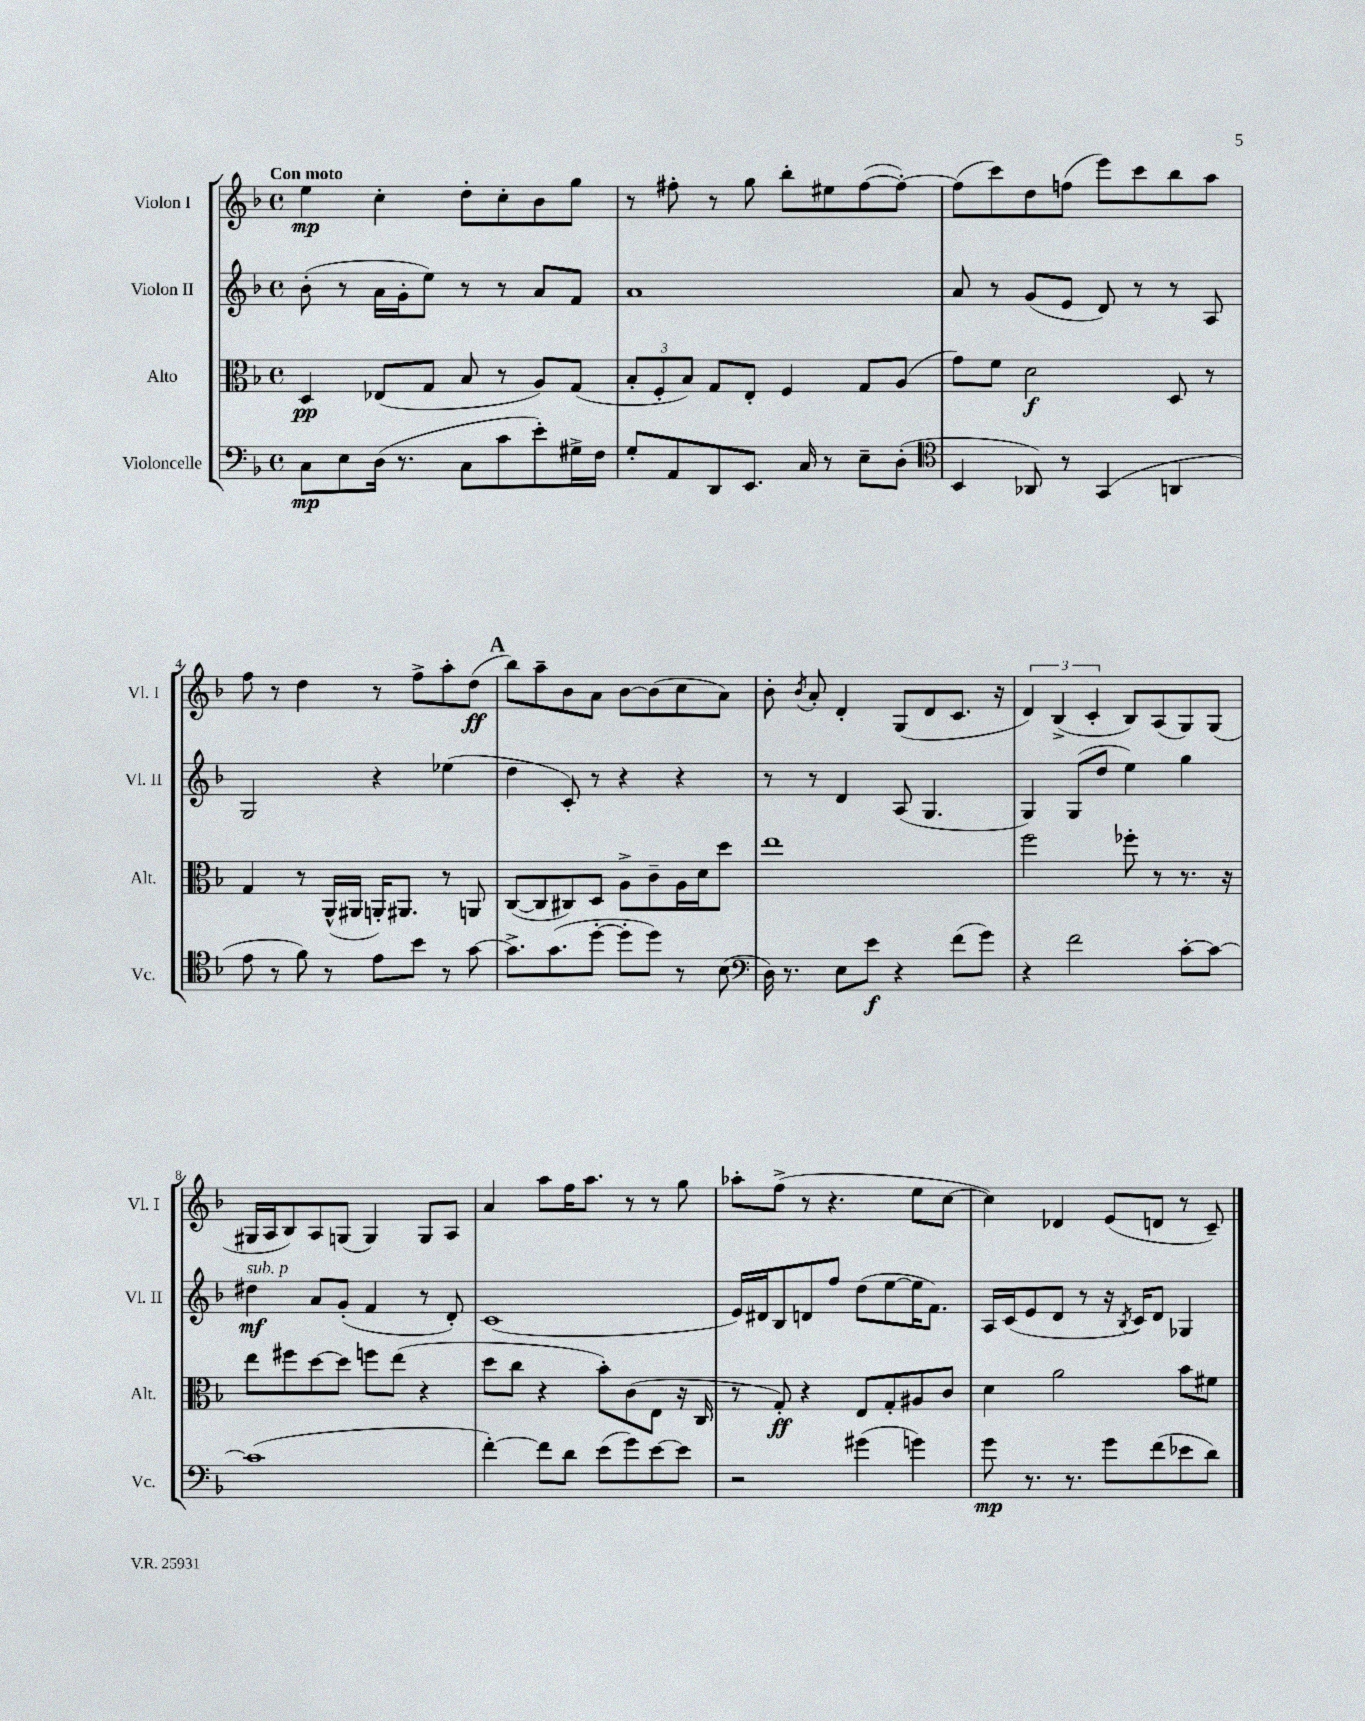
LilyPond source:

<<
\new StaffGroup <<
\new Staff = "s0" \with { instrumentName = "Violon I" shortInstrumentName = "Vl. I" } {
    \clef treble \key f \major \defaultTimeSignature \time 4/4 \tempo "Con moto"
    \autoBeamOff e''4\mp c''4-. d''8[-. c''8-. bes'8 g''8] |
    r8 fis''8-. r8 g''8 bes''8[-. eis''8 fis''8~( fis''8]~-.) |
    fis''8[( c'''8) d''8 f''8]( e'''8[) c'''8 bes''8 a''8] |
    f''8 r8 d''4 r8 f''8[-> a''8-. d''8]\ff( |
    \mark \markup { \bold "A" } bes''8[) a''8-- bes'8 a'8] bes'8[~ bes'8( c''8 a'8]) |
    bes'8-. \acciaccatura { bes'8 } a'8-. d'4-. g8[( d'8 c'8.] r16 |
    \tuplet 3/2 { d'4) bes4->( c'4-. } bes8[) a8( g8) g8]( |
    gis16[ a16 bes8) a8 g8]( g4) g8[ a8] |
    a'4 a''8[ f''16 a''8.] r8 r8 g''8 |
    aes''8[-. f''8]->( r8 r4. e''8[ c''8]~ |
    c''4) des'4 e'8[( d'8] r8 c'8--) \bar "|." |
}
\new Staff = "s1" \with { instrumentName = "Violon II" shortInstrumentName = "Vl. II" } {
    \clef treble \key f \major \defaultTimeSignature \time 4/4
    \autoBeamOff bes'8-.( r8 a'16[ g'16-. e''8]) r8 r8 a'8[ f'8] |
    a'1 |
    a'8 r8 g'8[( e'8] d'8) r8 r8 a8 |
    g2 r4 ees''4( |
    \mark \markup { \bold "A" } d''4 c'8-.) r8 r4 r4 |
    r8 r8 d'4 a8( g4. |
    g4) g8[( d''8] e''4) g''4 |
    dis''4\mf^\markup { \italic "sub. p" } a'8[ g'8]-.( f'4 r8 d'8-.) |
    c'1( |
    e'16[) dis'16 bes8 d'8 f''8] d''8[( e''8~ e''16 f'8.]) |
    a16[ c'16( e'8 d'8] r8 r16 \acciaccatura { bes8 } c'16[) d'8] ges4 \bar "|." |
}
\new Staff = "s2" \with { instrumentName = "Alto" shortInstrumentName = "Alt." } {
    \clef alto \key f \major \defaultTimeSignature \time 4/4
    \autoBeamOff d4\pp ees8[( g8] bes8 r8 a8[) g8]( |
    \tuplet 3/2 { bes8[-. f8-. bes8]) } g8[ e8]-. f4 g8[ a8]( |
    g'8[) f'8] d'2\f d8 r8 |
    g4 r8 a,16[-^( ais,16] a,16[-.) ais,8.] r8 a,8 |
    \mark \markup { \bold "A" } c8[~( c8 cis8) d8] a8[-> c'8-- a16 d'16 d''8] |
    e''1 |
    f''2 fes''8-. r8 r8. r16 |
    e''8[ fis''8 d''8~ d''8] f''8[ e''8]( r4 |
    d''8[ c''8] r4 bes'8[-.) c'8( e8] r16 c16 |
    r8 g8-.\ff) r4 e8[ g8-. ais8 c'8] |
    d'4 a'2 bes'8[ fis'8] \bar "|." |
}
\new Staff = "s3" \with { instrumentName = "Violoncelle" shortInstrumentName = "Vc." } {
    \clef bass \key f \major \defaultTimeSignature \time 4/4
    \autoBeamOff c8[\mp e8 d16]( r8. c8[ c'8 e'8-.) gis16-> f16] |
    g8[-. a,8 d,8 e,8.] c16 r8 e8[-- d8]-.( |
    \clef tenor bes,4 aes,8) r8 g,4( a,4 |
    e'8 r8 f'8) r8 e'8[ bes'8] r8 g'8~ |
    \mark \markup { \bold "A" } g'8.[-> g'8.( d''8]~-. d''8[-. d''8]) r8 bes8( |
    \clef bass d16) r8. e8[ e'8]\f r4 f'8[( g'8]) |
    r4 f'2 c'8[~-. c'8]~ |
    c'1( |
    f'4~-.) f'8[ d'8] e'8[( g'8) e'8~ e'8] |
    r2 gis'4( g'4) |
    g'8\mp r8. r8. g'8[ f'8( ees'8 d'8]) \bar "|." |
}
>>
>>
